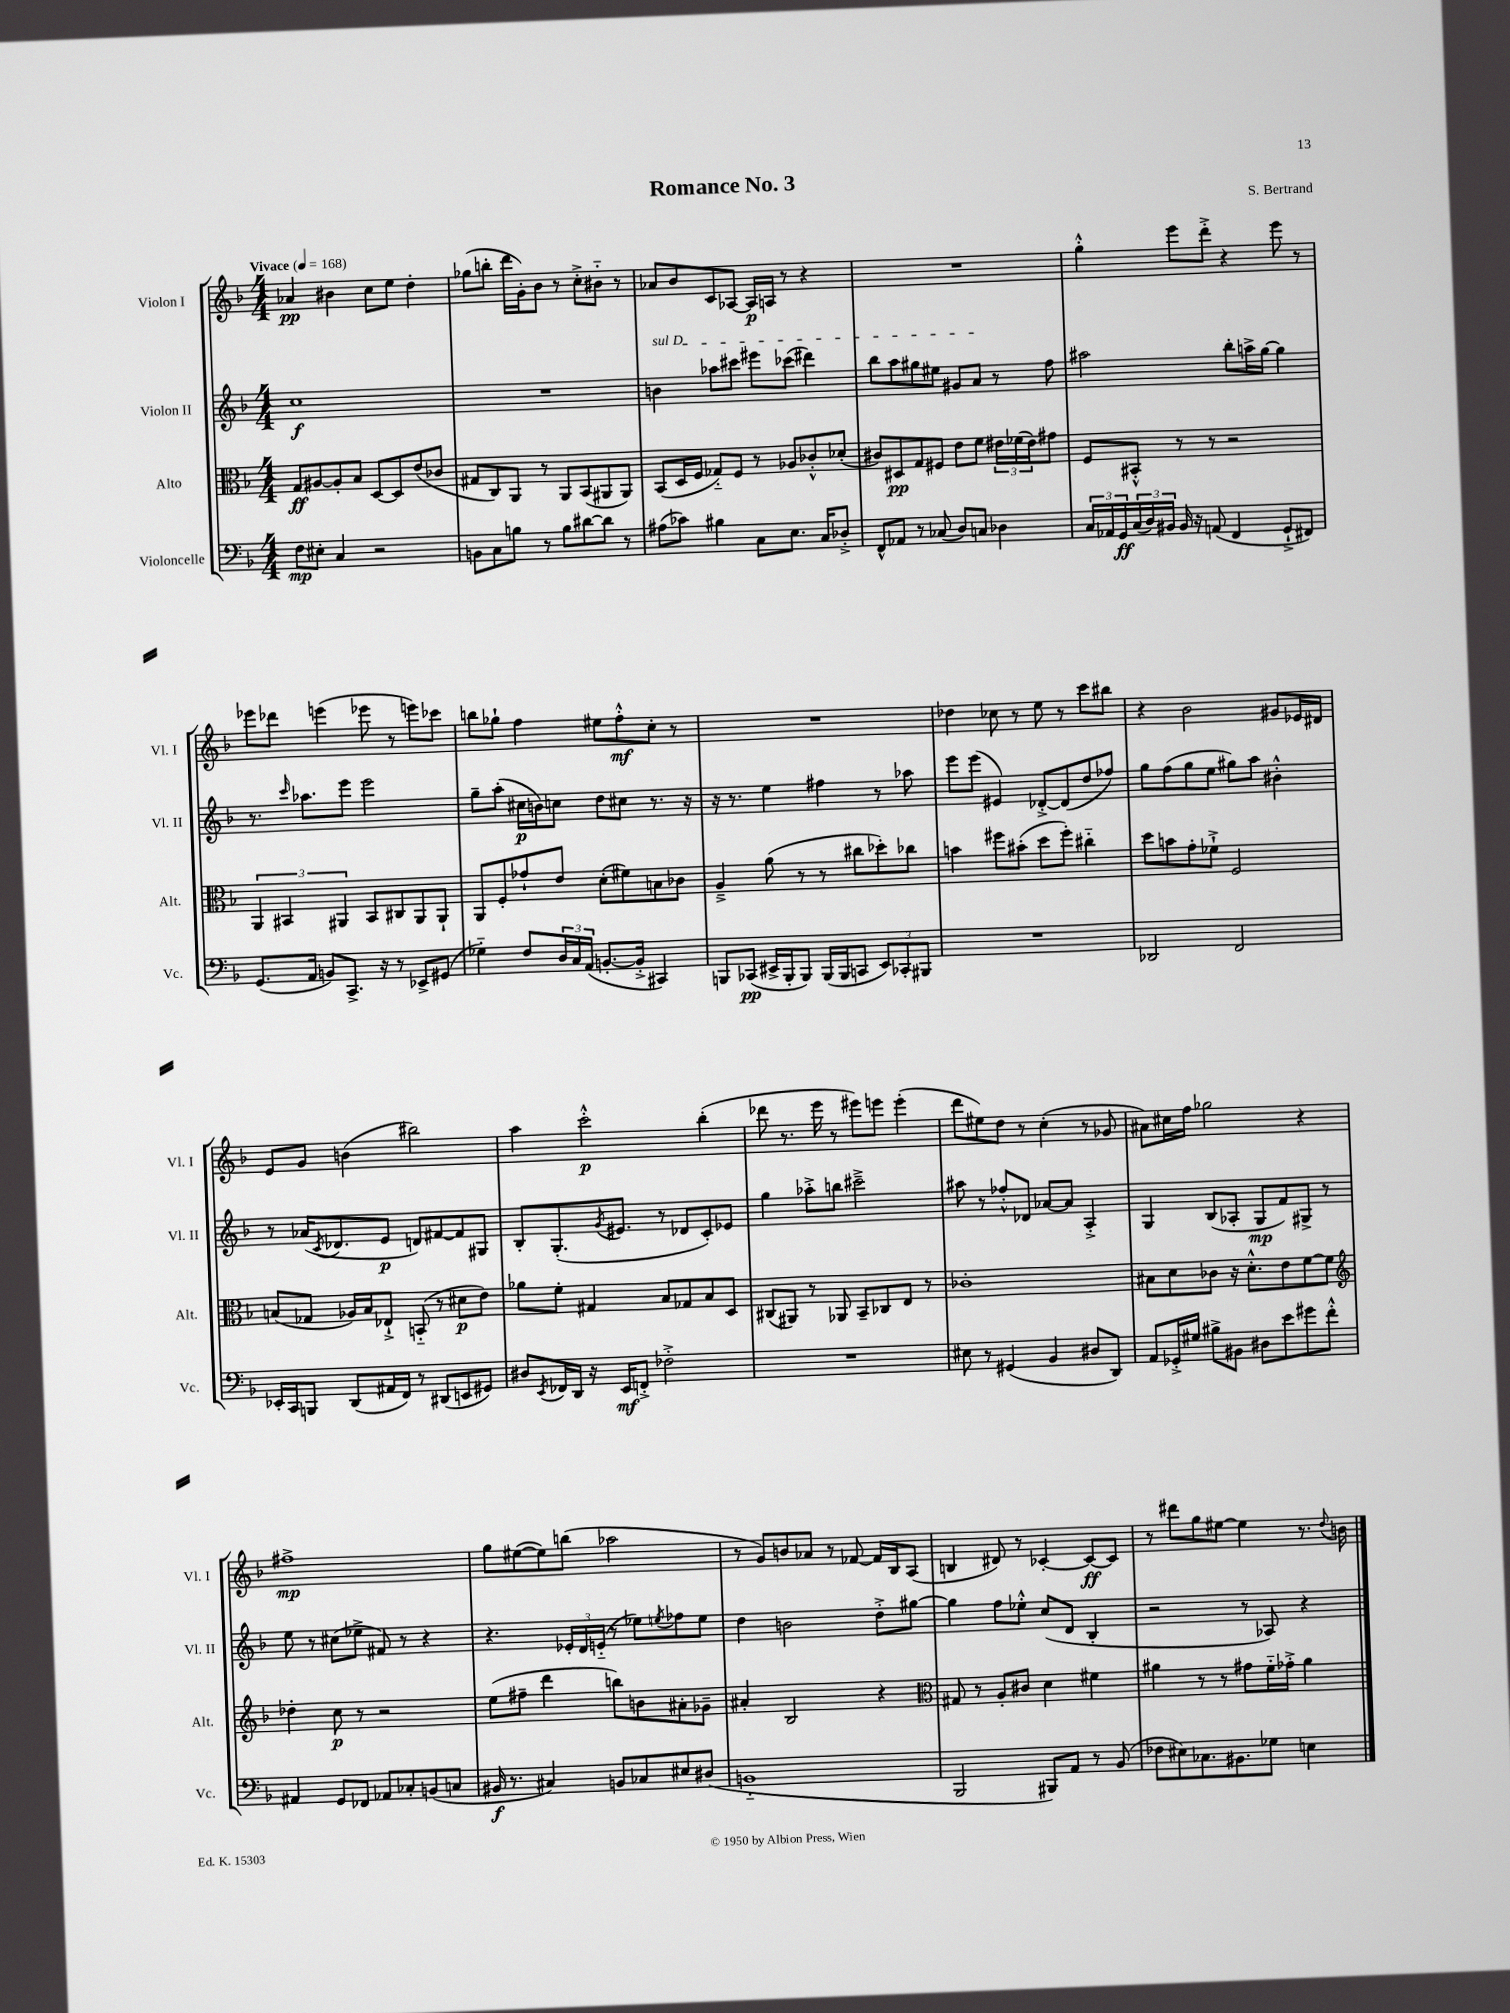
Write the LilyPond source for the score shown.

\header { title = "Romance No. 3" composer = "S. Bertrand" }
<<
\new StaffGroup <<
\new Staff = "s0" \with { instrumentName = "Violon I" shortInstrumentName = "Vl. I" } {
    \clef treble \key f \major \numericTimeSignature \time 4/4 \tempo "Vivace" 4 = 168
    aes'4\pp bis'4 c''8 e''8 d''4-. |
    ges''8( b''8-. d'''16 g'16-.) bes'8 r8 c''8-.-> bis'8-_ r8 |
    aes'8 bes'8 c'8 aes8~ aes16\p a16 r8 r4 |
    R1 |
    g''4-.-^ e'''8 d'''8-.-> r4 e'''8 r8 |
    ees'''8 des'''8 e'''4( ees'''8 r8 e'''8) ces'''8 |
    b''8 ges''8-! f''4 eis''8 f''8-.-^\mf c''8-. r8 |
    R1 |
    des''4 ces''8 r8 e''8 r8 c'''8 bis''8 |
    r4 bes'2 gis'8 ees'16 dis'16 |
    e'8 g'8 b'4( bis''2) |
    a''4 c'''2-.-^\p bes''4-.( |
    des'''8 r8. e'''16 r8 eis'''8) e'''8 e'''4-.( |
    d'''8 eis''8) d''8 r8 c''4-.( r8 ges'8 |
    ais'8) cis''16 f''16 ges''2 r4 |
    fis''1->\mp |
    g''8 eis''8~( eis''8) b''8( aes''2 |
    r8 g'8) b'8 aes'8 r8 fes'8~ fes'16 bes16 a8( |
    b4 dis'8) r8 ces'4~-. ces'8~\ff ces'8 |
    r8 dis'''8 g''8 eis''8~ eis''4 r8. \appoggiatura { d''8 } b'16 \bar "|." |
}
\new Staff = "s1" \with { instrumentName = "Violon II" shortInstrumentName = "Vl. II" } {
    \clef treble \key f \major \numericTimeSignature \time 4/4
    c''1\f |
    R1 |
    \once \override TextSpanner.bound-details.left.text = \markup { \italic "sul D" } b'4\startTextSpan aes''8 cis'''8 eis'''8 ces'''8( dis'''4) |
    bes''8 a''8 gis''8 eis''8 gis'8 a'8\stopTextSpan r8 f''8 |
    ais''2 bes''8-. a''16-> g''16~ g''4 |
    r8. \grace { c'''16 } aes''8. e'''8 e'''2 |
    g''8-- a''8-.( cis''16\p b'16) c''8 d''8 cis''8 r8. r16 |
    r16 r8. e''4 fis''4 r8 aes''8 |
    e'''8 e'''8( eis'4) des'8~-.-> des'8( d''8 fes''8) |
    g''8 f''8( g''8 e''8 gis''8) a''8 bis'4-.-^ |
    r8 aes'16( \acciaccatura { c'8 } des'8. e'8\p d'8) fis'8~ fis'8 gis8 |
    bes8-. g8.-.( \acciaccatura { g'8 } eis'8. r8 des'8 c'8-.) ees'8 |
    g''4 aes''8-.-> b''8 cis'''2---> |
    ais''8 r8 fes''8-.-^ des'8 aes'8~ aes'8 a4-.-> |
    g4 bes8( aes8-. g8\mp f'8) gis8-> r8 |
    e''8 r8 cis''8( ees''8-> fis'8) r8 r4 |
    r4. \tuplet 3/2 { ees'16-. d'16 e'16-_( } r8 ees''8) \acciaccatura { e''8 } fes''8 e''8 |
    d''4 b'2 d''8-.-> gis''8~ |
    gis''4 f''8 ees''8-.-^ c''8( d'8 bes4-. |
    r2 r8 aes8) r4 \bar "|." |
}
\new Staff = "s2" \with { instrumentName = "Alto" shortInstrumentName = "Alt." } {
    \clef alto \key f \major \numericTimeSignature \time 4/4
    g8\ff ais8~ ais8-. bes8 d8~ d8 e'8( ces'8 |
    gis8 c8) a,8 r8 a,8 bes,8( ais,8 ais,8) |
    bes,8( d16 f16 ges8-_) f8 r8 aes8 ces'8-.-^ des'8-.( |
    cis'8) dis8\pp g8 fis8 e'8 f'8 \tuplet 3/2 { eis'16 fes'16( eis'16) } gis'8 |
    f8 bis,8-.-^ r8 r8 r2 |
    \tuplet 3/2 { a,4 bis,4 ais,4 } bis,8 cis8 ais,8 ais,8-! |
    a,8 f8-. ges'8-! e'8 d'8-.( fis'8) b8 ces'8 |
    a4---> a'8( r8 r8 cis''8 des''8-.) ces''8 |
    b'4 fis''8 bis'8-.( d''8 fis''8-.) cis''4-_ |
    d''8 b'8 g'8-. fes'8-!-> f2 |
    b8( ges8 aes16) b16 ees8-!-> b,8-_( r8 dis'8\p e'8) |
    aes'8 f'8-. gis4 bes8 ges8 bes8 d8 |
    cis8( ais,8) r8 aes,8 bes,8-- ces8 e8 r8 |
    ces'1-. |
    bis8 d'8 ces'8 r16 d'8.-.-^ e'8 f'8~ f'8 |
    \clef treble des''4-. c''8\p r8 r2 |
    e''8( fis''8-- d'''4 b''8) b'8 ais'8-. ges'8-- |
    ais'4-. bes2 r4 |
    \clef alto gis8 r8 a8-. cis'8 d'4 fis'4 |
    ais'4 r8 r8 gis'8 f'16-_ ges'16-.-> ais'4 \bar "|." |
}
\new Staff = "s3" \with { instrumentName = "Violoncelle" shortInstrumentName = "Vc." } {
    \clef bass \key f \major \numericTimeSignature \time 4/4
    f8\mp eis8-. c4 r2 |
    b,8 c8 b8 r8 b8 dis'8~ dis'8 r8 |
    ais8( ces'8) bis4 c8 e8. c16 des8-.-> |
    f,8-^ aes,8 r8 ces8( d8) c8 des4 |
    \tuplet 3/2 { c16 aes,16 g,16\ff } \tuplet 3/2 { c16( d16) bis,16 } bis,16 r16 a,8( f,4 g,8-!-> fis,8) |
    g,8.( a,16 b,8) c,8.-> r16 r8 ees,8-> gis,8( |
    ges4-_) f8 \tuplet 3/2 { d16 c16 a,16( } b,8.~-. b,16-.-> cis,4) |
    b,,8 ces,8\pp( eis,16-> b,,16-. b,,8) b,,16( b,,16 c,8 \tuplet 3/2 { eis,8) ces,8-. bis,,8 } |
    R1 |
    des,2 f,2 |
    ees,16-. c,16 b,,8 d,8( ais,16 f,16) r8 dis,8( e,8 gis,8) |
    dis8 \acciaccatura { e,8 } fes,16 d,16 r16 e,16\mf f,8-.-> fes2-.-> |
    R1 |
    eis8 r8 gis,4( bes,4 dis8 d,8) |
    a,8 ges,16-.-> gis16 bis8-> bis,8 dis8 e'8 gis'8 f'8-.-^ |
    ais,4 g,8 fes,8 aes,8 ces8-. b,8( c8 |
    bis,16\f r8. cis4) b,8 ces8 eis8 dis8( |
    b,1-_ |
    bes,,2 bis,,8) a,8 r8 bes,8( |
    fes8 eis8) ces8. bis,8. ges8 e4 \bar "|." |
}
>>
>>
\layout { \context { \Score \remove "Bar_number_engraver" } }
